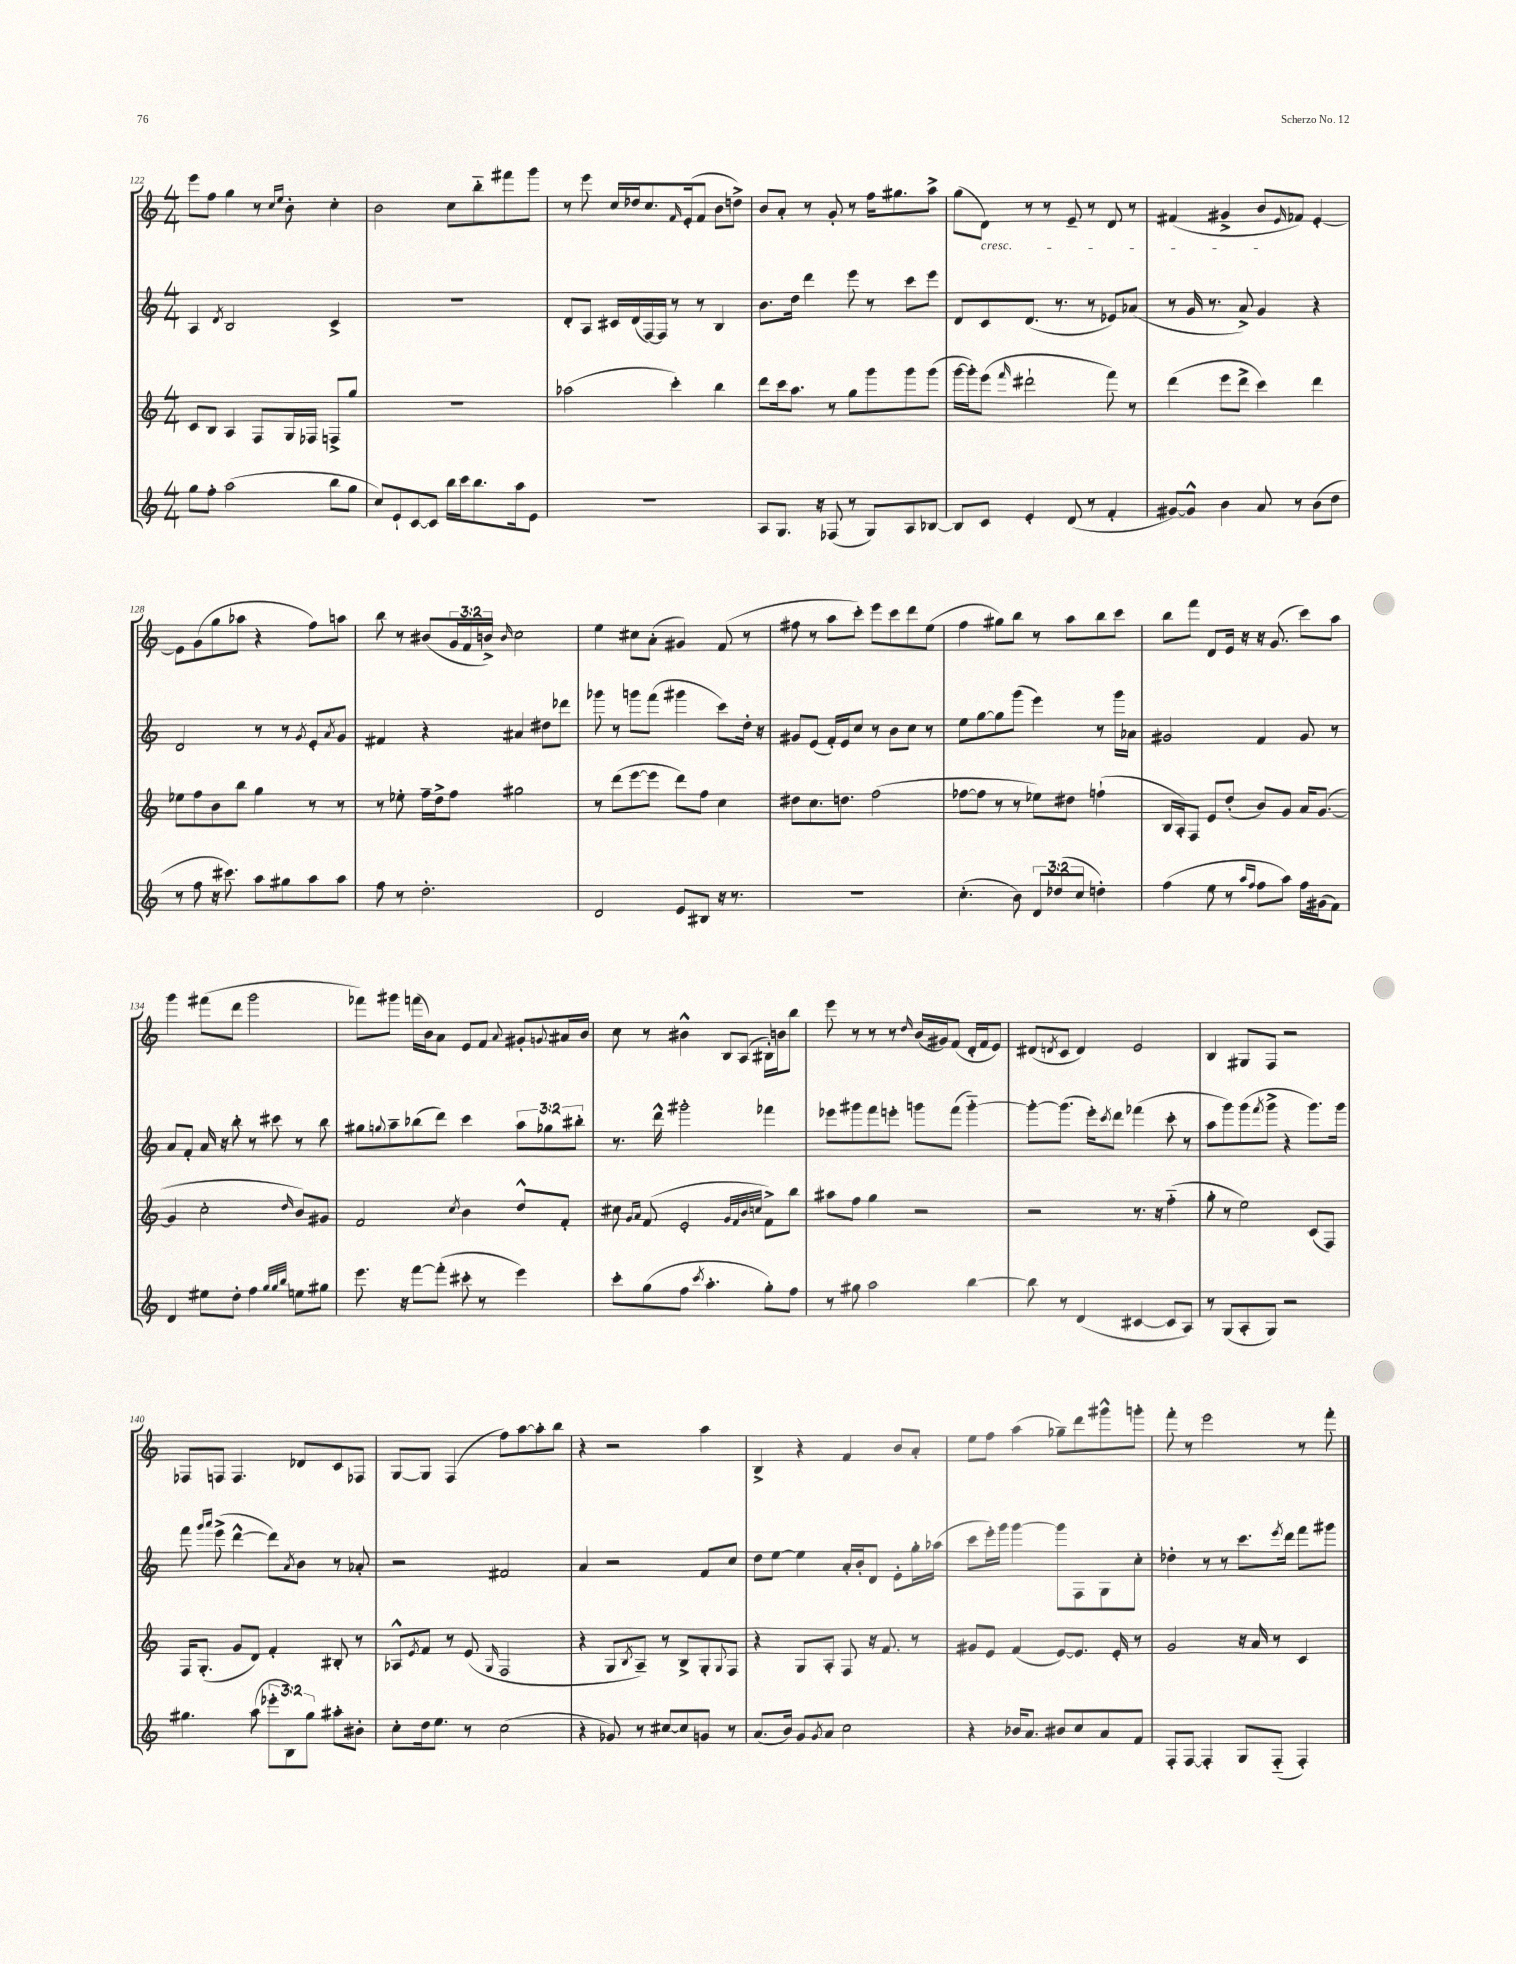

**kern	**kern	**kern	**kern
*part4	*part3	*part2	*part1
*staff4	*staff3	*staff2	*staff1
*clefG2	*clefG2	*clefG2	*clefG2
*k[]	*k[]	*k[]	*k[]
*M4/4	*M4/4	*M4/4	*M4/4
=122	=122	=122	=122
8gg\L	8c/L	4A/	8eee\L
8ff'\J	8B/J	.	8ff\J
.	.	8qd/	.
(2aa\	4A/	2B/	4gg\
.	8F/L	.	8r
.	.	.	16qqcc/LL
.	.	.	16qqee/JJ
.	16G/L	.	8b'\
.	16F-X/JJ	.	.
8bb\L	8Fn^/L	4c^/	4cc'\
8gg\J	8gg/J	.	.
=123	=123	=123	=123
8cc/L)	1r	1r	2b\
8e`/	.	.	.
[8c/	.	.	.
8c/J]	.	.	.
16bb\LL	.	.	8cc\L
16ccc\J	.	.	.
8.bb\	.	.	8bb\
.	.	.	8fff#X\
16aa\k	.	.	.
8e\J	.	.	8ggg\J
=124	=124	=124	=124
1r	(2aa-X\	8d'/L	8r
.	.	8A/J	8eee\
.	.	16c#X/LL	16cc/LL
.	.	(16d/	16dd-X/J
.	.	[16F/)	8.cc/
.	.	16F/JJ]	.
.	4ccc'\)	8r	.
.	.	.	16qqf/
.	.	.	(16e'/k
.	.	8r	8f/J
.	4bb\	4B/	8b\L
.	.	.	8ddn^\J)
=125	=125	=125	=125
8A/L	8ddd\L	8.b\L	8b/L
8.G/J	16ccc\k	.	8a'/J
.	8.aa\J	16dd\Jk	.
.	.	4ddd\	8r
16r	.	.	.
(8F-X/	8r	.	8g'/
8r	8gg\L	8eee\	8r
8G/L)	8ggg\	8r	16ff\KL
.	.	.	8.gg#X\
8A/	8ggg\	8ccc\L	.
[8B-X/J	(8ggg\J	8eee\J	8aa^\J
=126	=126	=126	=126
8B-/L]	[16ggg\LL	8d/L	(8gg\L
.	16ggg'\J])	.	.
!	!	!	!LO:TX:b:i:t=cresc.
8c/J	(8eee\J	8c/	8d\J)
.	16qqfff/	.	.
4e'/	2ddd#X`\	(8.d/J	8r
.	.	.	8r
.	.	8.r	.
(8d/	.	.	8e~/
8r	.	8r	8r
4f'/	8fff\)	8e-X/L)	8d/
.	8r	(8a-X/J	8r
=127	=127	=127	=127
[8g#X/L)	(4ddd\	8r	(4f#X/
8g#^^/J]	.	16g/	.
.	.	8.r	.
4b\	8eee\L	.	4g#X^/
.	8ddd^\J	8a^/)	.
8a/	4ccc\)	4g/	8b/L
.	.	.	16qqe/
8r	.	.	8f-X/J)
(8b\L	4ddd\	4r	[4e'/
8dd\J	.	.	.
!!LO:LB:g=z
=128	=128	=128	=128
8r	8ee-X\L	2d/	8e\L]
8ff\	8ff\	.	(8g\
16r	8b\	.	8gg\
8.ccc#X\)	.	.	.
.	8bb\J	.	8aa-X\J
8aa\L	4gg\	8r	4r
8gg#X\	.	8r	.
.	.	8qg/	.
8aa\	8r	8e'/L	8ff\L)
.	.	8qa/	.
8aa\J	8r	8g/J	8aan\J
=129	=129	=129	=129
8ff\	8r	4f#X/	8bb\
8r	8ee-X'\	.	8r
2.dd'\	16ff~\LL	4r	(8b#X/L
.	16dd^\J	.	.
.	8ff\J	.	24g/L
.	.	.	24f/
.	.	.	24bn^/JJ)
.	.	.	16qqb/
.	2gg#X\	4a#X/	2cc\
.	.	8dd#X\L	.
.	.	8ddd-X\J	.
=130	=130	=130	=130
2d/	8r	8ggg-X\	4ee\
.	(8ddd\L	8r	.
.	[8eee\	8gggn\L	8cc#X\L
.	8eee\J]	(8fff\J	(8a'\J
8e/L	8ddd\L)	4ggg#X\	4g#X/)
8B#X/J	8ff\J	.	.
16r	4cc\	8ccc\L)	(8f/
8.r	.	.	.
.	.	16dd'\Jk	8r
.	.	16r	.
=131	=131	=131	=131
1r	8dd#X\L	8g#X/L	8ff#X\
.	8.cc\	(8e/J	8r
.	.	16f'/LL)	8aa\L
.	8.ddn\J	16e/J	.
.	.	8cc/J	8ccc'\J)
.	(2ff\	8r	8eee\L
.	.	8b\L	8ccc\
.	.	8cc\J	8ddd\
.	.	8r	(8ee\J
=132	=132	=132	=132
(4.cc'\	[8ff-X\L	8ee\L	4ff\
.	8ff-\J]	[8gg\	.
.	8r	8gg\]	8gg#X\L)
8b\)	8r	(8ggg\J	8bb\J
12d/L	8ee-X\L)	4eee\)	8r
(12dd-X/	.	.	.
.	8dd#X\J	.	8aa\L
12cc/J	.	.	.
4ddn'\)	(4ffn`\	8r	8bb\
.	.	16ggg\LL	8ccc\J
.	.	16a-X\JJ	.
=133	=133	=133	=133
(4ff\	16B/LL	2g#X/	8bb\L
.	16A'/J)	.	.
.	8F/J	.	8fff\J
8ee\	8e/L	.	8d/L
8r	(8dd'/J	.	16e/Jk
.	.	.	16r
16qqaa/LL	.	.	.
16qqff/JJ	.	.	.
8ff\L	8b/L)	4f/	16r
.	.	.	(8.g/
8aa\J)	8g/J	.	.
16ff\LL	16a/KL	8g#/	8ccc\L)
(16g#X\J	([8.g/J	.	.
8f\J)	.	8r	8aa\J
!!LO:LB:g=z
=134	=134	=134	=134
4d/	4g/]	8a/L	4ggg\
.	.	8f'/J	.
8ee#X\L	2cc'\	16a/	(8fff#X\L
.	.	16r	.
8dd'\J	.	8bb'\	8ddd\J
4ff\	.	8r	2ggg\
.	.	8ccc#X\	.
32qqgg/LLL	.	.	.
32qqgg/	.	.	.
32qqbb/JJJ	16qqdd/	.	.
8een\L	8b/L)	8r	.
8gg#X\J	8g#X/J	8bb\	.
=135	=135	=135	=135
8.eee\	2f/	8gg#X\L	8fff-X\L)
.	.	8qqggn/	.
.	.	8aa~\	8ggg#X\J
16r	.	.	.
[8fff\L	.	(8bb-X\	(16fffn\LL
.	.	.	16b\J)
(8fff'\J]	.	8ddd\J)	8a\J
.	8qcc/	.	.
8ccc#X'\	4b\	4ccc\	8e/L
8r	.	.	8f/J
.	.	.	8qqa/
4eee\)	8dd^^/L	12aa\L	8g#X'/L
.	.	12gg-X\	.
.	.	.	8qqgn/
.	8f'/J	.	16a#X/L
.	.	12bb#X'\J	.
.	.	.	16b/JJ
=136	=136	=136	=136
8ccc'\L	8cc#X\	8.r	8cc\
.	16qqg/LL	.	.
.	16qqa/JJ	.	.
(8gg\	(8f/	.	8r
.	.	16ddd^^\	.
8ff\J	2e'/	2ggg#X'\	4b#X^^\
8qccc/	.	.	.
4.aa'\	.	.	.
.	.	.	8B/L
.	.	.	(8A/J
.	32qqg/LLL	.	.
.	32qqf/	.	.
.	32qqb/	.	.
.	32qqccn/JJJ	.	.
8gg'\L)	8f^\L)	4fff-X\	16B#X'\LL)
.	.	.	16bn\J
8ff\J	8bb\J	.	8bb\J
=137	=137	=137	=137
8r	8aa#X\L	8eee-X\L	8eee\
8gg#X\	8ff\J	8ggg#X\	8r
2aa\	4gg\	8fff\	8r
.	.	8eeen'\J	8r
.	.	.	16qqdd/
.	2r	8gggn\L	(16b/LL
.	.	.	16g#X/J)
.	.	(8fff\J	(8f/J
[4bb\	.	[4ggg\)	16d'/LL
.	.	.	16f/J
.	.	.	8e/J)
=138	=138	=138	=138
8bb\]	2r	8ggg'\L_	(8d#X/L
.	.	.	8qdn/
8r	.	(8.ggg\J]	8c/J
(4d/	.	.	4d/)
.	.	16eee'\KL)	.
.	.	8qccc/	.
.	.	8ddd\J	.
[4c#X/	8.r	(4fff-X\	2e/
.	16r	.	.
8c#/L]	(4ff\	8ccc'\	.
8A/J)	.	8r	.
=139	=139	=139	=139
8r	8gg'\	8aa\L	4B/
(8G/L	8r	8ggg\)	.
8A'/	2ee\)	(8ggg\	8G#X/L
.	.	8qfff/	.
8G/J)	.	8ggg^\J	8F/J
2r	.	4r	2r
.	(8c/L	8.ggg\L)	.
.	8F/J)	.	.
.	.	16ggg\Jk	.
!!LO:LB:g=z
=140	=140	=140	=140
4.gg#X\	16F/KL	8fff\	8F-X/L
.	(8.G'/J	.	.
.	.	16qqggg/LL	.
.	.	16qqaaa/JJ	.
.	.	(8eee^\	8Fn/J
.	8g/L	[4ddd^^\	4.F/
(8aa\	8d/J)	.	.
12eee-X'\L	4f'/	8ddd\L])	.
12B\)	.	.	.
.	.	8qa/	.
.	.	8b\J	8d-X/L
12gg#\J	.	.	.
8aa#X'\L	8B#X'/	8r	8c/
8b#X'\J	8r	8a-X'/	8F-X/J
=141	=141	=141	=141
8cc'\L	8A-X^^/L	2r	[8G/L
.	8qe/	.	.
16dd\k	8f/J	.	8G/J]
8.ee\J	.	.	.
.	8r	.	(4F/
8r	(8e/	.	.
.	16qqG/	.	.
(2cc\	2F/	2f#X/	8ff\L)
.	.	.	[8aa\
.	.	.	8aa'\]
.	.	.	8bb\J
=142	=142	=142	=142
4r	4r	4a/	4r
8g-X/)	8G/L	2r	2r
.	8qB/	.	.
8r	8A~/J)	.	.
[8cc#X/L	8r	.	.
8cc#/]	8B^/L	.	.
8gn/J	8G'/	8f/L	4aa\
.	8qqG/	.	.
8r	8F/J	8cc/J	.
=143	=143	=143	=143
(8.a/L	4r	8dd\L	4B^/
.	.	[8ee\J	.
16b/Jk)	.	.	.
8g/L	8G/L	4ee\]	4r
8qg/	.	.	.
8a/J	8A'/J	.	.
2cc\	8F/	16a'/LL	4f/
.	.	16b'/J	.
.	16r	8d/J	.
.	8.f/	.	.
.	.	8e'\L	8b/L
.	8r	16gg'\L	8a'/J
.	.	(16aa-X\JJ	.
=144	=144	=144	=144
4r	8g#X/L	8ccc\L	8ee\L
.	8e/J	16eee'\L)	8ff\J
.	.	16ggg\JJ	.
16b-X/KL	(4f/	[4ggg\	(4aa\
8.a/J	.	.	.
8b#X/L	[8e/L)	8ggg\L]	8gg-X~\L)
8cc/	8.e/J]	8F\	8ddd\
8a/	.	8G\	8ggg#X^^\
.	16e'/	.	.
8f/J	8r	8cc'\J	8gggn'\J
=145	=145	=145	=145
8F'/L	2g/	4dd-X'\	8fff'\
[8F/J	.	.	8r
4F'/]	.	8r	2eee\
.	.	8r	.
8G/L	16r	8.ccc\L	.
.	16a/	.	.
(8F/J	8r	.	.
.	.	8qeee/	.
.	.	16ddd\Jk	.
4F'/)	4c/	8fff\L	8r
.	.	8ggg#X\J	8fff'\
==	==	==	==
*-	*-	*-	*-
